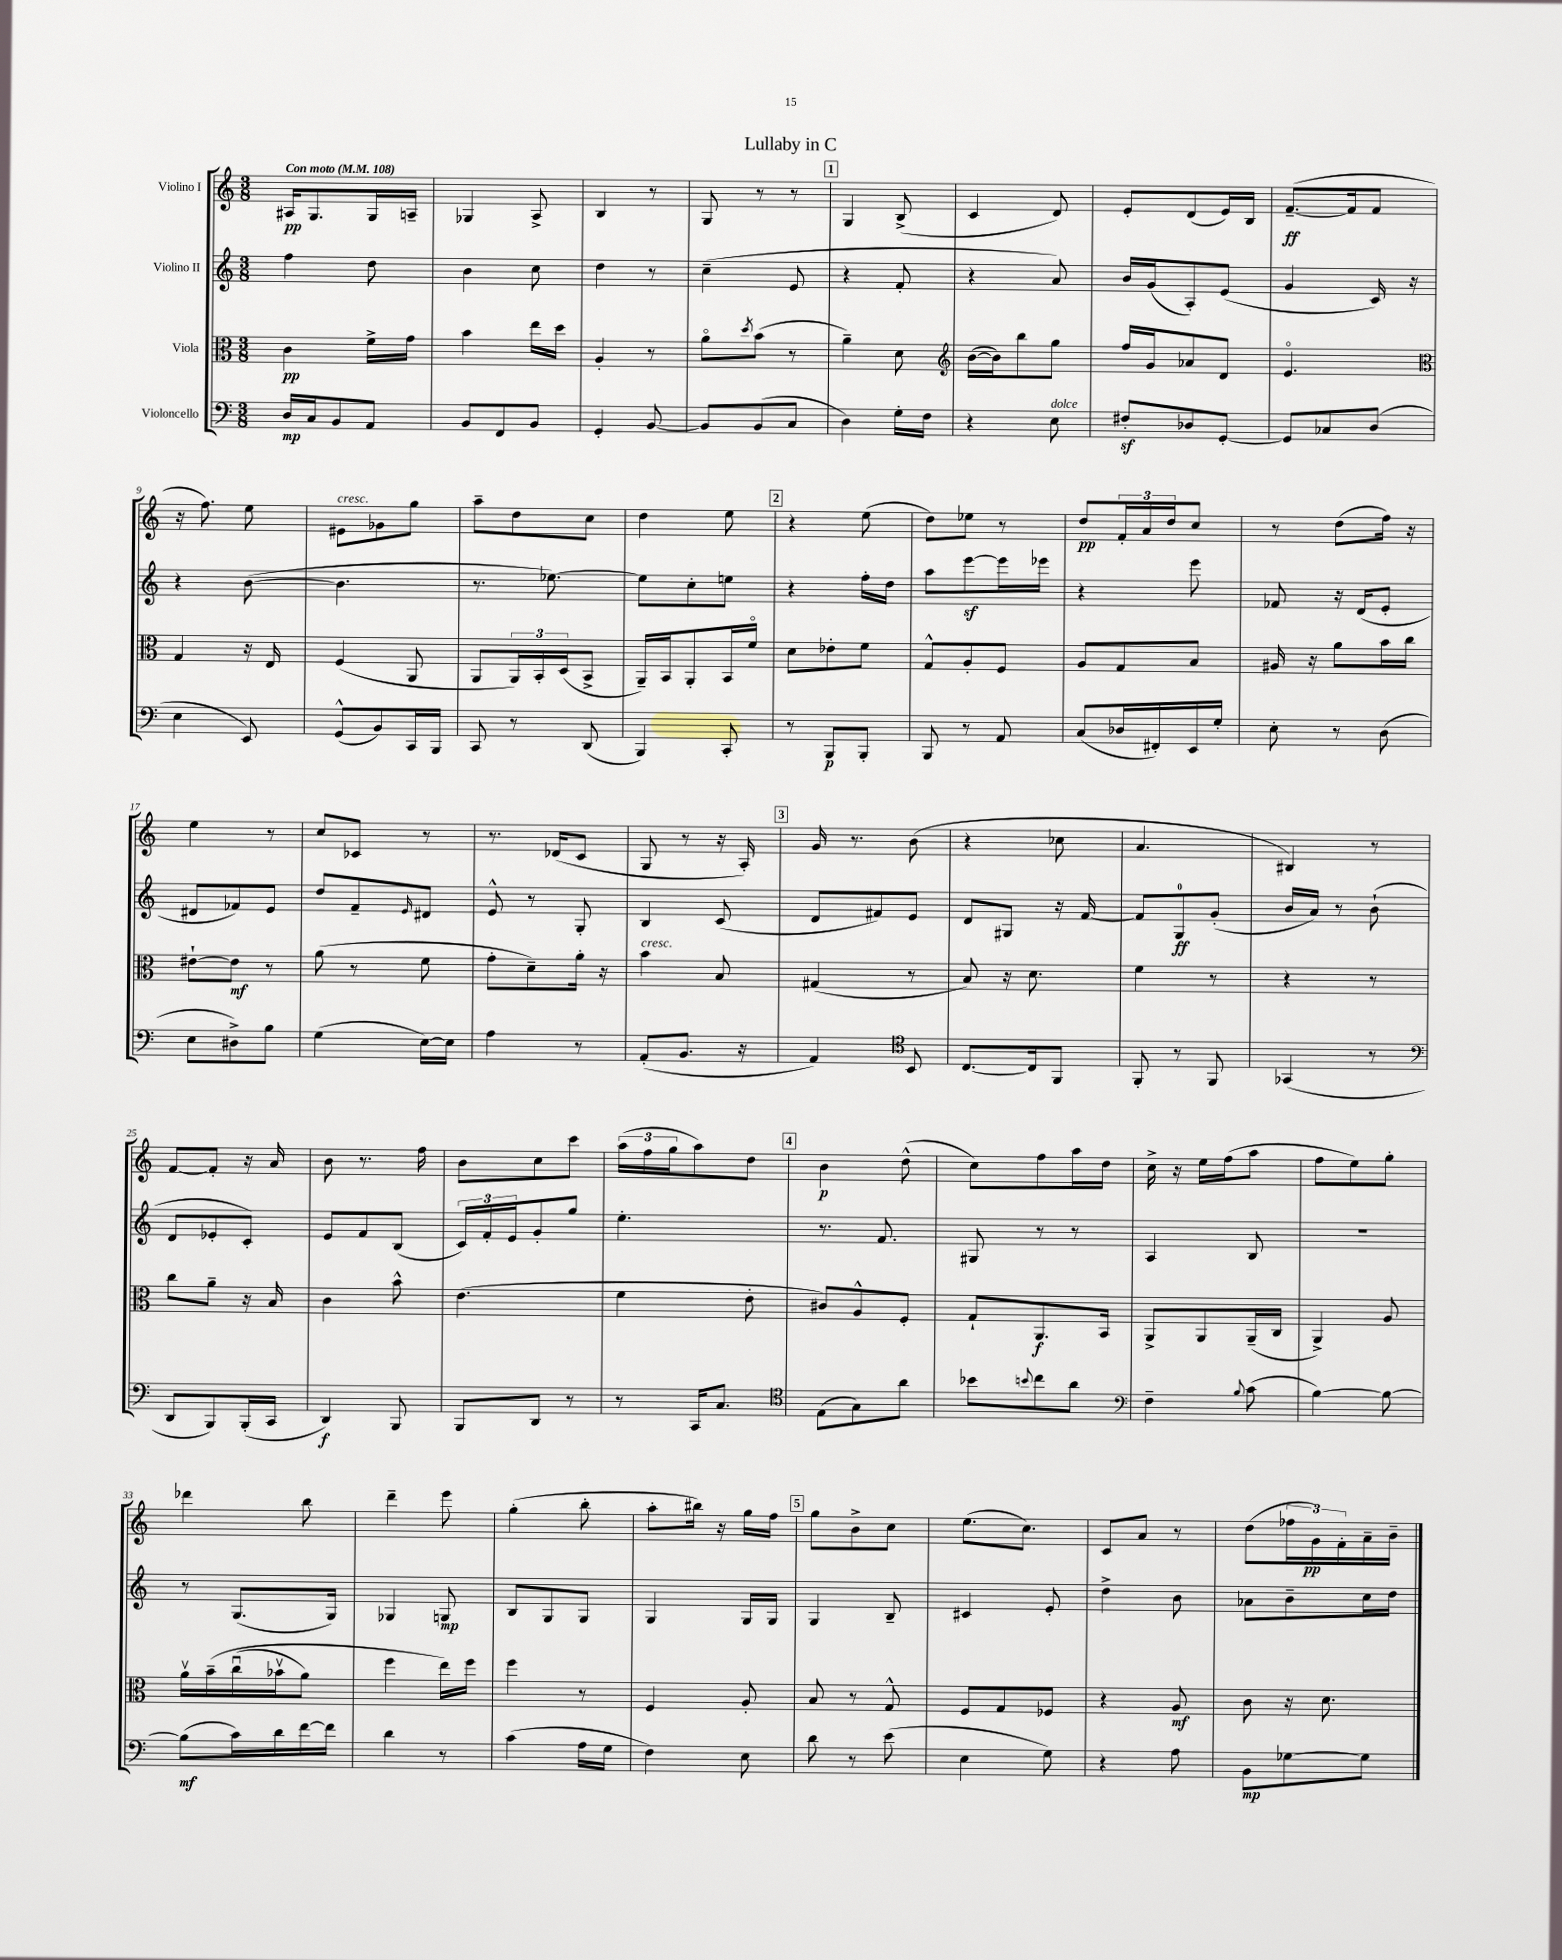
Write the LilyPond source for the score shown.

\header { title = "Lullaby in C" }
<<
\new StaffGroup <<
\new Staff = "s0" \with { instrumentName = "Violino I" } {
    \clef treble \key c \major \numericTimeSignature \time 3/8 \tempo "Con moto" 4 = 108
    ais16\pp g8. g16 a16-- |
    ges4 a8-> |
    b4 r8 |
    g8 r8 r8 |
    \mark \markup { \box "1" } g4 b8->( |
    c'4 d'8) |
    e'8-. d'8( e'16) b16 |
    f'8.~--\ff( f'16 f'8 |
    r16 f''8.) e''8 |
    eis'8^\markup { \italic "cresc." } ges'8 g''8 |
    a''8-- d''8 c''8 |
    d''4 e''8 |
    \mark \markup { \box "2" } r4 e''8( |
    d''8) ees''8 r8 |
    d''8\pp \tuplet 3/2 { f'16-. a'16 d''16 } c''8 |
    r8 d''8( f''16) r16 |
    e''4 r8 |
    c''8 ces'8 r8 |
    r8. des'16( c'8 |
    g8 r8 r16 a16-.) |
    \mark \markup { \box "3" } g'16 r8. b'8( |
    r4 ces''8 |
    a'4. |
    bis4) r8 |
    f'8~ f'8-. r16 a'16 |
    b'8 r8. f''16 |
    b'8 c''8 c'''8 |
    \tuplet 3/2 { a''16( f''16 g''16 } a''8) d''8 |
    \mark \markup { \box "4" } b'4\p d''8-^( |
    c''8) f''8 a''16 d''16 |
    c''16-> r16 e''16 f''16( a''8 |
    f''8 e''8) g''8-. |
    des'''4 b''8 |
    d'''4-- e'''8 |
    g''4-.( b''8-. |
    a''8-. bis''16) r16 g''16 f''16 |
    \mark \markup { \box "5" } g''8 b'8-> c''8 |
    e''8.( c''8.) |
    c'8 a'8 r8 |
    d''8( \tuplet 3/2 { fes''16 g'16\pp) f'16-. } a'16-- b'16-- \bar "|." |
}
\new Staff = "s1" \with { instrumentName = "Violino II" } {
    \clef treble \key c \major \numericTimeSignature \time 3/8
    f''4 d''8 |
    b'4 c''8 |
    d''4 r8 |
    c''4--( e'8 |
    \mark \markup { \box "1" } r4 f'8-. |
    r4 a'8) |
    b'16 g'16( a8-.) e'8( |
    g'4 c'16) r16 |
    r4 b'8~( |
    b'4. |
    r8. ees''8.~) |
    ees''8 c''8-. e''8 |
    \mark \markup { \box "2" } r4 f''16-. d''16 |
    a''8 e'''8~\sf e'''16 ees'''16 |
    r4 e'''8 |
    fes'8 r16 d'16( e'8-. |
    dis'8 fes'8) e'8 |
    d''8 f'8-- \grace { e'16 } dis'8 |
    e'8-^ r8 g8-. |
    b4 c'8( |
    \mark \markup { \box "3" } d'8 fis'8) e'8 |
    d'8 gis8 r16 f'16~ |
    f'8 g8-0\ff g'8-.( |
    b'16 a'16) r8 b'8-!( |
    d'8 ees'8-. c'8-.) |
    e'8 f'8 b8( |
    \tuplet 3/2 { c'16) f'16-. e'16 } g'8-. g''8 |
    e''4.-. |
    \mark \markup { \box "4" } r8. f'8. |
    gis8 r8 r8 |
    a4 b8 |
    r4. |
    r8 g8.( g16) |
    ges4 g8\mp |
    b8 g8 g8 |
    g4 g16 g16 |
    \mark \markup { \box "5" } g4 b8-- |
    cis'4 e'8-. |
    d''4-> b'8 |
    aes'8 b'8-- c''16 d''16 \bar "|." |
}
\new Staff = "s2" \with { instrumentName = "Viola" } {
    \clef alto \key c \major \numericTimeSignature \time 3/8
    c'4\pp f'16-> g'16 |
    b'4 e''16 d''16 |
    a4-. r8 |
    a'8\flageolet \acciaccatura { d''8 } b'8( r8 |
    \mark \markup { \box "1" } a'4--) d'8 |
    \clef treble b'16~( b'16) b''8 g''8 |
    f''16 g'16 aes'8 d'8 |
    e'4.\flageolet |
    \clef alto g4 r16 e16 |
    f4( a,8 |
    a,8 \tuplet 3/2 { a,16) b,16-. d16( } b,8-> |
    a,16--) b,16 a,8-. b,16 f'16\flageolet |
    \mark \markup { \box "2" } d'8 ees'8-. f'8 |
    g8-^ a8-. f8 |
    a8 g8 b8 |
    ais16 r16 a'8 b'16 c''16 |
    eis'8~-! eis'8\mf r8 |
    a'8( r8 f'8 |
    g'8-. d'8--) a'16-. r16 |
    b'4^\markup { \italic "cresc." } b8 |
    \mark \markup { \box "3" } gis4( r8 |
    b8) r16 d'8. |
    f'4 r8 |
    r4 r8 |
    c''8 a'8-- r16 b16 |
    c'4 b'8-^ |
    e'4.( |
    f'4 e'8-. |
    \mark \markup { \box "4" } cis'8) a8-^ f8-. |
    g8-! a,8.\f b,16 |
    a,8-> a,8 a,16--( c16 |
    a,4->) a8 |
    a'16\upbow b'16--\( c''16\downbow( bes'16\upbow a'8) |
    f''4 e''16\) f''16 |
    f''4 r8 |
    f4 a8-. |
    \mark \markup { \box "5" } b8 r8 g8-^ |
    f8 g8 fes8 |
    r4 a8\mf |
    c'8 r16 d'8. \bar "|." |
}
\new Staff = "s3" \with { instrumentName = "Violoncello" } {
    \clef bass \key c \major \numericTimeSignature \time 3/8
    d16\mp c16 b,8 a,8 |
    b,8 f,8 b,8 |
    g,4-. b,8~ |
    b,8 b,8( c8 |
    \mark \markup { \box "1" } d4) g16-. f16 |
    r4 e8^\markup { \italic "dolce" } |
    fis8-.\sf des8 g,8~-. |
    g,8 ces8 d8( |
    e4 e,8) |
    g,8-^( b,8) c,16 b,,16 |
    c,8 r8 d,8( |
    b,,4) c,8-. |
    \mark \markup { \box "2" } r8 b,,8\p b,,8-. |
    b,,8 r8 a,8 |
    c8( des16 fis,16-.) e,16 g16-. |
    e8-. r8 d8( |
    e8 dis8->) b8 |
    g4( e16~) e16 |
    a4 r8 |
    a,8-.( b,8. r16 |
    \mark \markup { \box "3" } a,4) \clef tenor b,8 |
    c8.~ c16 f,8 |
    f,8-. r8 f,8 |
    ges,4( r8 |
    \clef bass d,8 b,,8) b,,16-.( c,16 |
    d,4\f) b,,8 |
    b,,8 d,8 r8 |
    r8 c,16 c8. |
    \mark \markup { \box "4" } \clef tenor e8( g8) a'8 |
    bes'8 \appoggiatura { b'8 } c''8 a'8 |
    \clef bass f4-- \appoggiatura { b8 } c'8( |
    b4~) b8~ |
    b8\mf( c'16) d'16 f'16~ f'16 |
    d'4 r8 |
    c'4( a16 g16 |
    f4) e8 |
    \mark \markup { \box "5" } d'8 r8 e'8( |
    e4 g8) |
    r4 a8 |
    b,8\mp ges8~ ges8 \bar "|." |
}
>>
>>
